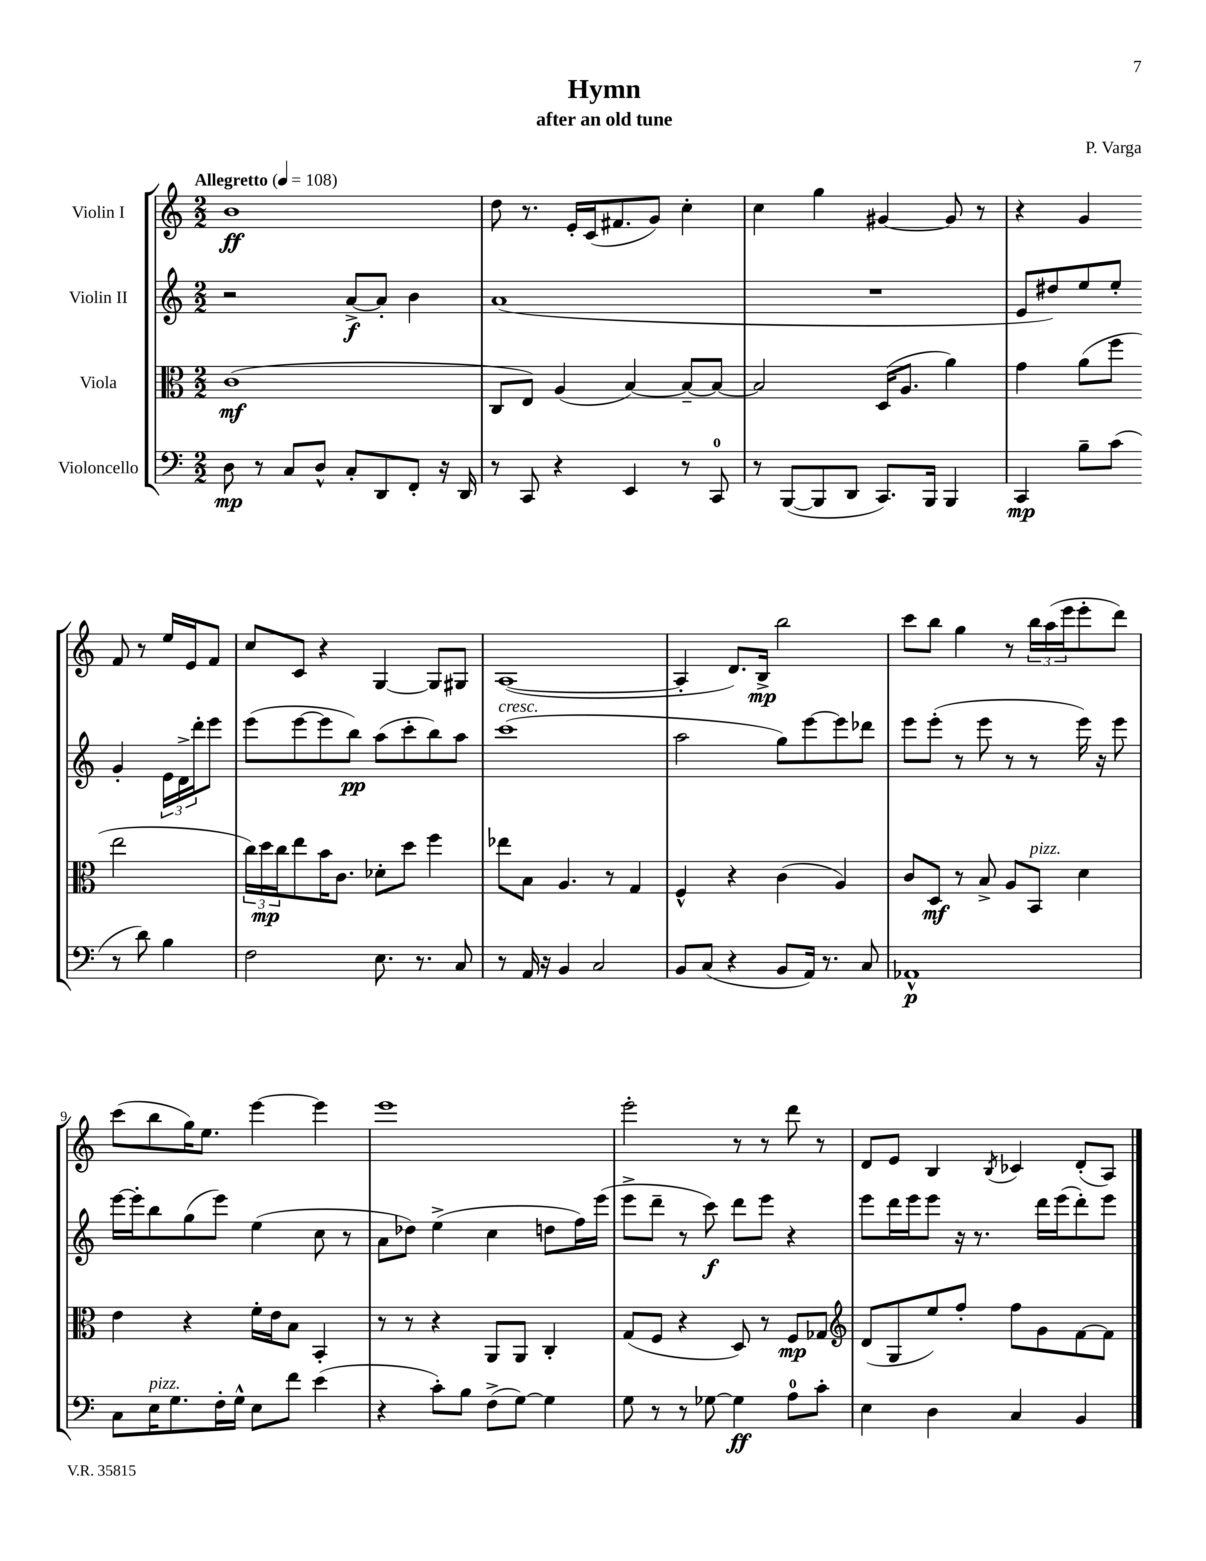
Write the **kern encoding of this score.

**kern	**kern	**kern	**kern
*staff4	*staff3	*staff2	*staff1
*clefF4	*clefC3	*clefG2	*clefG2
*k[]	*k[]	*k[]	*k[]
*M2/2	*M2/2	*M2/2	*M2/2
*MM108	*MM108	*MM108	*MM108
8D\	(1c	2r	1b
8r	.	.	.
8C/L	.	.	.
8D^^/J	.	.	.
8C'/L	.	[8a^/L	.
8DD/	.	8a'/]J	.
8FF'/J	.	4b\	.
16r	.	.	.
16DD/	.	.	.
=	=	=	=
8r	8C/L	(1a	8dd\
8CC/	8E/J)	.	8.r
4r	(4A/	.	.
.	.	.	16e'/LL
.	.	.	(16c/J
.	.	.	8.f#/
4EE/	[4B/)	.	.
.	.	.	8g/J)
8r	8B~/_L	.	4cc'\
8CC/	8B/_J	.	.
=	=	=	=
8r	2B/]	1r	4cc\
([8BBB/L	.	.	.
8BBB/]	.	.	4gg\
8DD/J	.	.	.
8.CC/L)	(16D/LK	.	[4g#/
.	8.A/J	.	.
16BBB/Jk	.	.	.
4BBB/	4a\)	.	8g#/]
.	.	.	8r
=	=	=	=
4CC/	4g\	8e/L	4r
.	.	8dd#/)	.
8B~\L	(8a\L	8ee/	4g/
(8c\J	8ff\J	8ee'/J	.
8r	2ee\	4g'/	8f/
8d\)	.	.	8r
4B\	.	24e\LL	16ee/LL
.	.	24d^\	.
.	.	.	16e/J
.	.	24ddd'\J	.
.	.	8eee\J	8f/J
=	=	=	=
2F\	24cc\LL)	(8eee\L	8cc/L
.	24dd\	.	.
.	24cc\J	.	.
.	8ee\	[8eee\	8c/J
.	16b\K	8eee\]	4r
.	8.c\J	.	.
.	.	8bb\J)	.
8.E\	8d-'\L	(8aa\L	[4G/
.	8dd\J	8ccc'\	.
8.r	.	.	.
.	4ff\	8bb\)	8G/]L
8C/	.	8aa\J	8G#/J
=	=	=	=
8r	8ee-\L	(1ccc	([1A
16AA/	8B\J	.	.
16r	.	.	.
4BB/	4.A/	.	.
2C/	.	.	.
.	8r	.	.
.	4G/	.	.
=	=	=	=
8BB/L	4F^^/	2aa\	4A'/]
(8C/J	.	.	.
4r	4r	.	8.d/L)
.	.	.	16B^/Jk
8BB/L	(4c\	8gg\L)	2bb\
16AA/Jk)	.	[8eee\	.
8.r	.	.	.
.	4A/)	8eee\]	.
8C/	.	8ddd-\J	.
=	=	=	=
1AA-^^	8c/L	8eee\L	8ccc\L
.	8D/J	(8eee'\J	8bb\J
.	8r	8r	4gg\
.	8B^/	8eee\	.
.	8A/L	8r	8r
.	8BB/J	8r	24bb\LL
.	.	.	(24aa\
.	.	.	24eee\J
.	4d\	16eee\)	8eee'\
.	.	16r	.
.	.	8eee\	8ddd\J)
=	=	=	=
8C\L	4e\	[16eee\LL	(8ccc\L
.	.	16eee'\]J	.
16E\K	.	8bb\	8bb\
8.G\	.	.	.
.	4r	(8gg\	16gg\K)
.	.	.	8.ee\J
16F'\L	.	8eee\J)	.
16G^^\JJ	.	.	.
8E\L	16f'\LL	(4ee\	[4eee\
.	16e\J	.	.
8f\J	8B\J	.	.
(4e\	4BB'/	8cc\	4eee\]
.	.	8r	.
=	=	=	=
4r	8r	8a\L	1eee
.	8r	8dd-\J)	.
8c'\L)	4r	(4ee^\	.
8B\J	.	.	.
(8F^\L	8AA/L	4cc\	.
[8G\J)	8AA/J	.	.
4G\]	4C'/	8dd\L	.
.	.	16ff\L)	.
.	.	(16eee\JJ	.
=	=	=	=
8G\	(8G/L	8eee^\L	2eee'\
8r	8F/J	8ddd~\J	.
8r	4r	8r	.
[8G-\	.	8ccc\)	.
4G-\]	8D/)	8ddd\L	8r
.	8r	8eee\J	8r
8A\L	8F/L	4r	8ddd\
8c'\J	8G-/J	.	8r
=	=	=	=
*	*clefG2	*	*
4E\	(8d/L	8eee\L	8d/L
.	8G/	16ddd\L	8e/J
.	.	16eee\J	.
4D\	8ee/)	8eee\J	4B/
.	8ff'/J	16r	.
.	.	8.r	.
.	.	.	8qB/
4C/	8ff\L	.	4c-/
.	8g\	16ddd\LL	.
.	.	(16eee\J	.
4BB/	[8f\	8ddd'\)	(8d'/L
.	8f\]J	8eee\J	8A/J)
==	==	==	==
*-	*-	*-	*-
